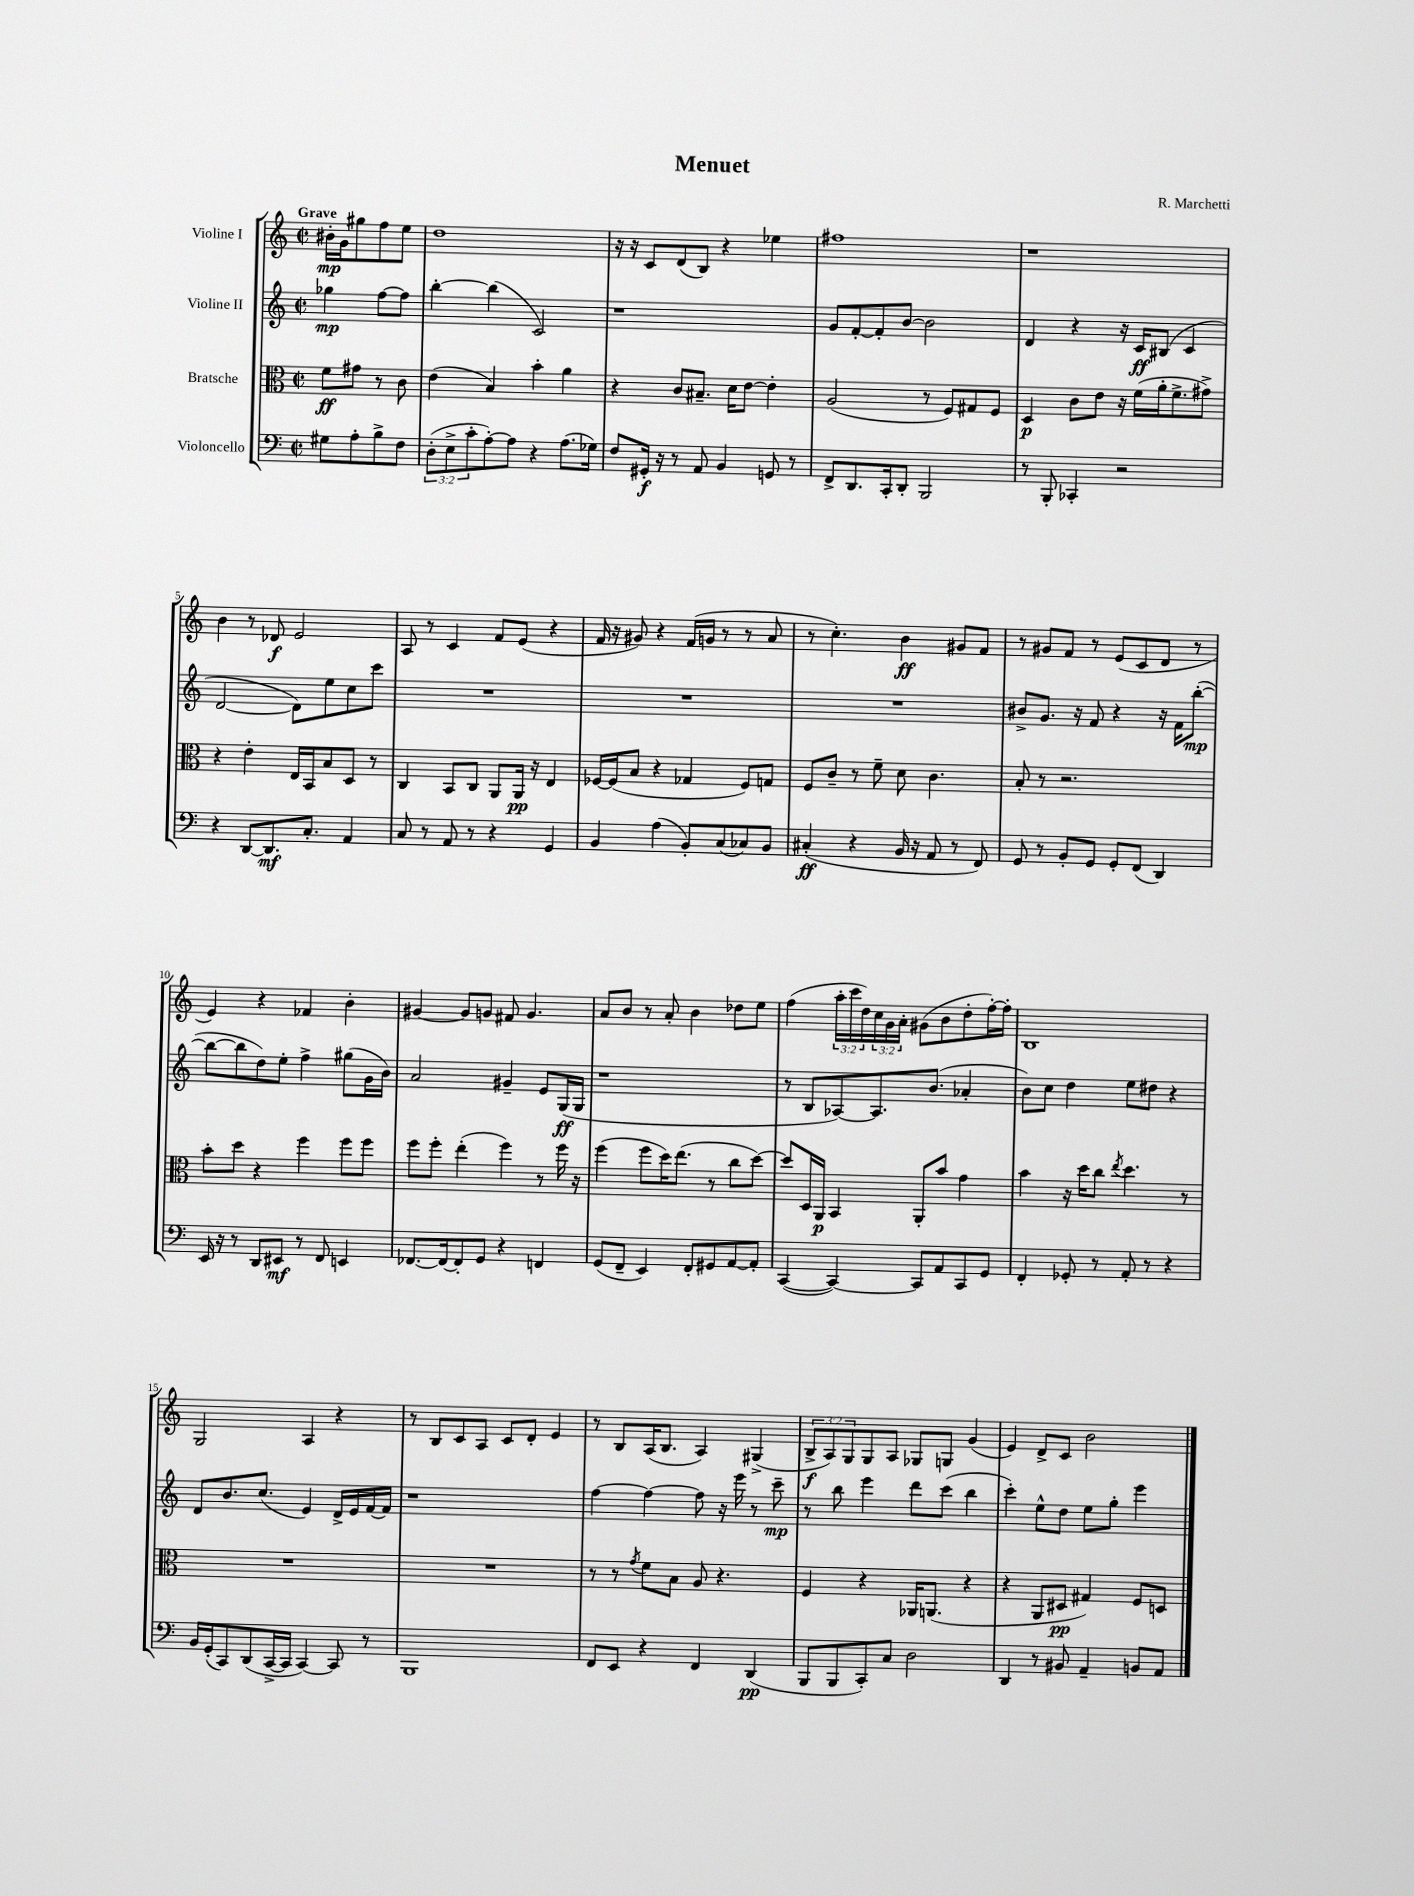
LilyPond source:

\header { title = "Menuet" composer = "R. Marchetti" }
<<
\new StaffGroup <<
\new Staff = "s0" \with { instrumentName = "Violine I" } {
    \clef treble \key c \major \defaultTimeSignature \time 2/2 \override Staff.TupletNumber.text = #tuplet-number::calc-fraction-text \partial 2 \tempo "Grave"
    bis'16-.\mp g'16 gis''8 f''8 e''8 |
    d''1 |
    r16 r16 c'8 d'8( b8) r4 ees''4 |
    fis''1 |
    r1 |
    b'4 r8 des'8\f e'2 |
    a8 r8 c'4 f'8 e'8( r4 |
    f'16 r16 gis'8) r4 f'16( g'16 r8 r8 a'8 |
    r8 c''4.-.) b'4\ff gis'8 f'8 |
    r8 gis'8 f'8 r8 e'8( c'8 d'8 r8 |
    e'4) r4 fes'4 b'4-. |
    gis'4~ gis'8 g'8 fis'8 g'4. |
    a'8 b'8 r8 a'8-. b'4 des''8 e''8 |
    f''4( \tuplet 3/2 { a''16-. c'''16 d''16) } \tuplet 3/2 { c''16 g'16 a'16-. } gis'8( b'8 d''8-. f''16~-.) f''16-. |
    b1 |
    g2 a4 r4 |
    r8 b8 c'8 a8 c'8 d'8-. e'4 |
    r8 b8 a16( b8. a4) gis4->( |
    \tuplet 3/2 { b8->\f a8) g8 } g8 a8 ges8 g8 g'4( |
    e'4) d'8-> c'8 b'2 \bar "|." |
}
\new Staff = "s1" \with { instrumentName = "Violine II" } {
    \clef treble \key c \major \defaultTimeSignature \time 2/2 \partial 2
    ges''4\mp f''8~ f''8 |
    b''4~-. b''4( c'2) |
    r1 |
    g'8 f'8~-. f'8-. b'8~ b'2 |
    d'4 r4 r16 c'16\ff bis8( c'4 |
    d'2~ d'8) e''8 c''8 c'''8 |
    R1 |
    R1 |
    R1 |
    bis'8-> g'8. r16 f'8 r4 r16 f'16 b''8~-.\mp( |
    b''8~ b''8 d''8) e''8-. f''4-> gis''8( g'16 b'16) |
    a'2 gis'4-- e'8 g16\ff( g16 |
    r1 |
    r8 b8 aes8~) aes8. b'8.( aes'4-. |
    b'8) c''8 d''4 e''8 dis''8 r4 |
    d'8 b'8. c''8.( e'4) d'16-> e'16 f'16~ f'16 |
    r1 |
    f''4~ f''4~ f''8 r16 e'''16 r8 c'''8--\mp |
    r8 b''8 e'''4 d'''8 c'''8( b''4 |
    c'''4-.) e''8-^ d''8 e''8 g''8-. e'''4 \bar "|." |
}
\new Staff = "s2" \with { instrumentName = "Bratsche" } {
    \clef alto \key c \major \defaultTimeSignature \time 2/2 \partial 2
    f'8\ff gis'8 r8 c'8 |
    e'4( b4) b'4-. a'4 |
    r4 c'8 bis8.-- d'16 e'8~ e'4-. |
    a2( r8 f8) gis8 f8 |
    d4\p c'8 e'8 r16 f'16( a'16-. f'8.-> gis'8->) |
    r4 e'4-. e16 b,16 b8 d8 r8 |
    c4 b,8 c8 a,8 a,16\pp r16 e4 |
    fes16~ fes16( b8 r4 ges4 fes8) g8 |
    f8 c'8-- r8 f'8-- d'8 c'4. |
    b8-. r8 r2. |
    b'8-. d''8 r4 f''4 f''8 f''8 |
    f''8 f''8-. e''4-.( f''4) r8 f''16 r16 |
    f''4( f''8 d''16) e''8.( r8 c''8 d''8~) |
    d''8 d16 a,16\p b,4 a,8-. b'8 g'4 |
    b'4 r16 d''16 c''8 \acciaccatura { e''8 } d''4. r8 |
    R1 |
    R1 |
    r8 r8 \acciaccatura { g'8 } f'8 b8 a8 r4. |
    f4 r4 aes,16 a,8.( r4 |
    r4 a,8 dis8\pp gis4) f8 d8 \bar "|." |
}
\new Staff = "s3" \with { instrumentName = "Violoncello" } {
    \clef bass \key c \major \defaultTimeSignature \time 2/2 \override Staff.TupletNumber.text = #tuplet-number::calc-fraction-text \partial 2
    gis8 a8-. b8-> f8 |
    \tuplet 3/2 { d8-.( e8-> c'8-. } a8~-.) a8 r4 a8.( ges16) |
    f8 gis,16-.\f r16 r8 a,8 b,4 g,8 r8 |
    f,8-> d,8. c,16-. d,8-. b,,2 |
    r8 b,,8-. ces,4-. r2 |
    r4 d,8~ d,8.\mf c8.-. a,4 |
    c8 r8 a,8 r8 r4 g,4 |
    b,4 a4( b,8-.) c8( ces8) b,8 |
    cis4-.\ff( r4 b,16 r16 a,8 r8 f,8) |
    g,8 r8 b,8-. g,8 g,8-. f,8( d,4) |
    e,16 r16 r8 d,8 eis,8\mf r8 f,8 e,4 |
    fes,8.~ fes,16~ fes,8-. g,8 r4 f,4 |
    g,8( f,8-- e,4) f,8-. gis,8 a,8~ a,8-. |
    c,4~( c,4~) c,8 a,8 c,8 g,8 |
    f,4-. ges,8-. r8 a,8-. r8 r4 |
    b,16 g,16-.( c,8) d,8( c,16~-> c,16 c,4~) c,8 r8 |
    b,,1 |
    f,8 e,8 r4 f,4 d,4\pp( |
    b,,8 b,,8 c,8-.) c8 d2 |
    d,4 r8 bis,8 a,4-- b,8 a,8 \bar "|." |
}
>>
>>
